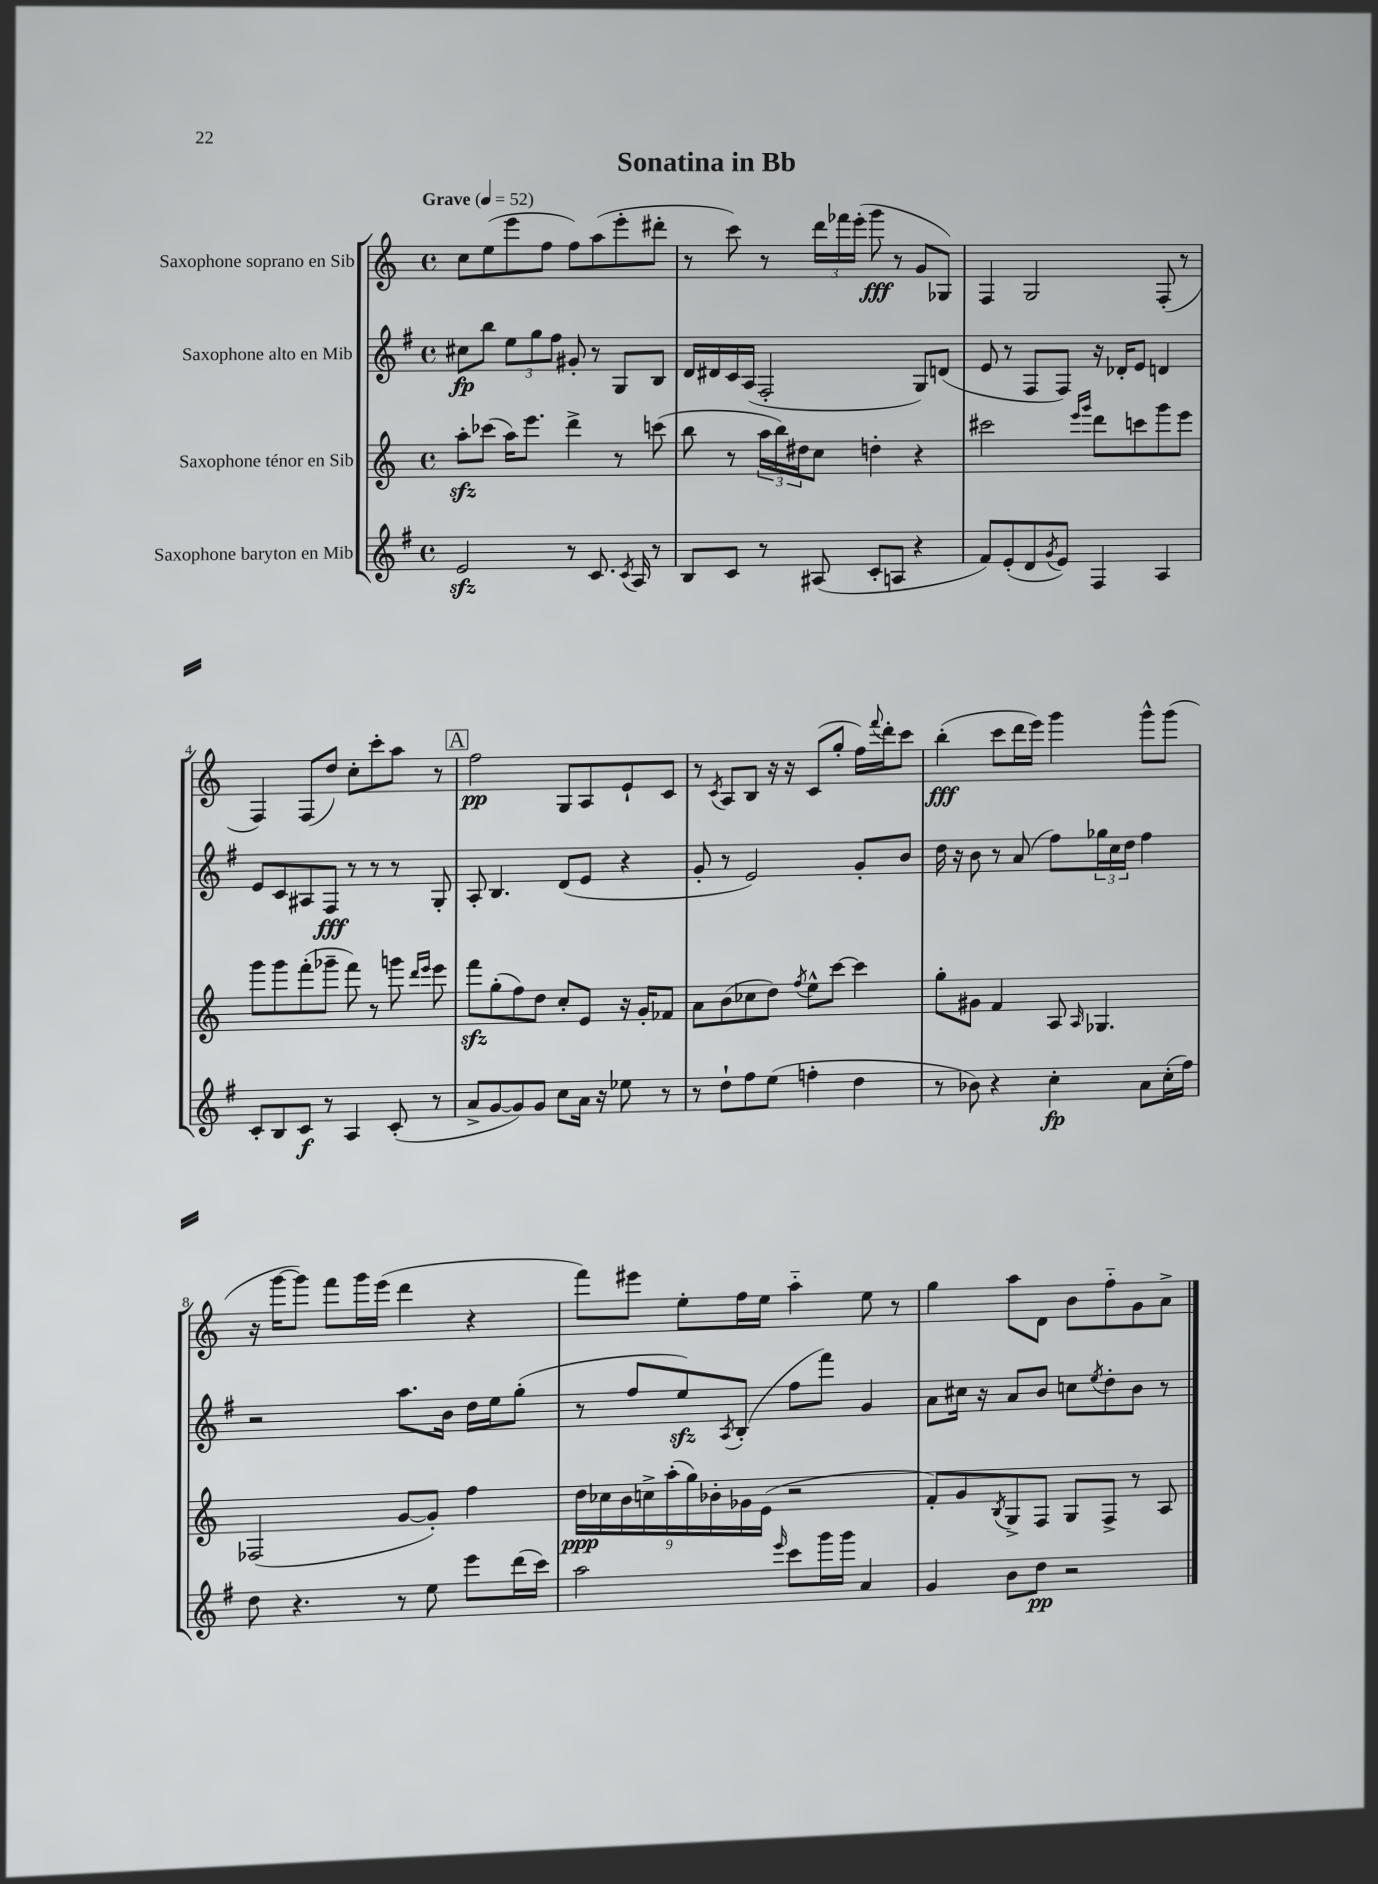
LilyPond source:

\header { title = "Sonatina in Bb" }
<<
\new StaffGroup <<
\new Staff = "s0" \with { instrumentName = "Saxophone soprano en Sib" } {
    \clef treble \key c \major \defaultTimeSignature \time 4/4 \tempo "Grave" 4 = 52
    c''8 e''8( e'''8 f''8 f''8) a''8( e'''8-. dis'''8-. |
    r8 c'''8) r8 \tuplet 3/2 { d'''16 fes'''16 e'''16-.( } g'''8\fff r8 g'8 ges8) |
    f4 g2 f8-.( r8 |
    f4) f8( d''8) c''8-. c'''8-. a''8 r8 |
    \mark \markup { \box "A" } f''2\pp g8 a8 e'8-! c'8 |
    r8 \acciaccatura { c'8 } a8 b8 r16 r16 c'8( g''8-. f''16) \appoggiatura { f'''8 } d'''16-. c'''8 |
    b''4-.\fff( c'''8 d'''16 e'''16) g'''4 g'''8-^ g'''8( |
    r16 g'''16~ g'''8) f'''8 g'''16 e'''16( d'''4 r4 |
    f'''8) eis'''8 e''8-. f''16 e''16 a''4-_ e''8 r8 |
    g''4 a''8 d'8 b'8 f''8-_ g'8 a'8-> \bar "|." |
}
\new Staff = "s1" \with { instrumentName = "Saxophone alto en Mib" } {
    \clef treble \key g \major \defaultTimeSignature \time 4/4
    cis''8\fp b''8 \tuplet 3/2 { e''8 g''8 fis''8 } gis'8-. r8 g8 b8 |
    d'16 dis'16 c'16 a16( fis2-. g8) d'8( |
    e'8 r8 fis8 fis8) r16 des'16-. e'8 d'4 |
    e'8 c'8 ais8 fis8\fff r8 r8 r8 g8-. |
    \mark \markup { \box "A" } a8-. b4. d'8( e'8 r4 |
    g'8-. r8 e'2) g'8-. b'8 |
    d''16 r16 b'8 r8 a'8( fis''8) \tuplet 3/2 { ges''16 c''16 d''16 } fis''4 |
    r2 a''8. b'16 d''16 e''16 g''8-.( |
    r8 fis''8 e''8\sfz) \acciaccatura { a8 } b8-.( fis''8 fis'''8) g'4 |
    a'8 cis''16 r16 a'8 b'8 c''8 \acciaccatura { e''8 } d''8-. b'8 r8 \bar "|." |
}
\new Staff = "s2" \with { instrumentName = "Saxophone ténor en Sib" } {
    \clef treble \key c \major \defaultTimeSignature \time 4/4
    a''8-.\sfz ces'''8( a''16) e'''8. d'''4-> r8 c'''8( |
    b''8 r8 \tuplet 3/2 { a''16 b''16) dis''16 } c''8 d''4-. r4 |
    cis'''2 \grace { e'''16 g'''16 } d'''8 c'''8 g'''8 e'''8 |
    g'''8 g'''8 f'''8-.( ges'''8-- f'''8) r8 g'''8 \grace { d'''16 e'''16 } e'''8 |
    \mark \markup { \box "A" } f'''8\sfz g''8-.( f''8) d''8 c''8-. e'8 r16 g'16-. fes'8 |
    a'8 b'8( ces''8 d''8) \acciaccatura { f''8 } e''8-^ c'''8~ c'''4 |
    g''8-. gis'8 f'4 a8 \grace { a16 } ges4. |
    fes2( g'8~ g'8-.) f''4 |
    \tuplet 9/8 { d''16\ppp ces''16 b'16 c''16-> a''16-.( g''16) bes'16-. ges'16 e'16( } r2 |
    f'8-.) g'8 \acciaccatura { b8 } g8-> f8 g8 f8-> r8 a8 \bar "|." |
}
\new Staff = "s3" \with { instrumentName = "Saxophone baryton en Mib" } {
    \clef treble \key g \major \defaultTimeSignature \time 4/4
    e'2\sfz r8 c'8. \acciaccatura { c'8 } a16 r8 |
    b8 c'8 r8 ais8( c'8-. a8 r4 |
    fis'8) e'8-.( d'8 \acciaccatura { g'8 } e'8) fis4 a4 |
    c'8-. b8 c'8\f r8 a4 c'8-.( r8 |
    \mark \markup { \box "A" } a'8-> g'8~ g'8) g'8 c''8 a'16 r16 ees''8 r8 |
    r8 d''8-! fis''8 e''8( f''4-. d''4 |
    r8 bes'8) r4 c''4-.\fp a'8 c''16-.( fis''16) |
    d''8 r4. r8 e''8 e'''8 d'''16( c'''16) |
    a''2 \grace { e'''16 } c'''8 g'''16 g'''16 a'4 |
    g'4 b'8 d''8\pp r2 \bar "|." |
}
>>
>>
